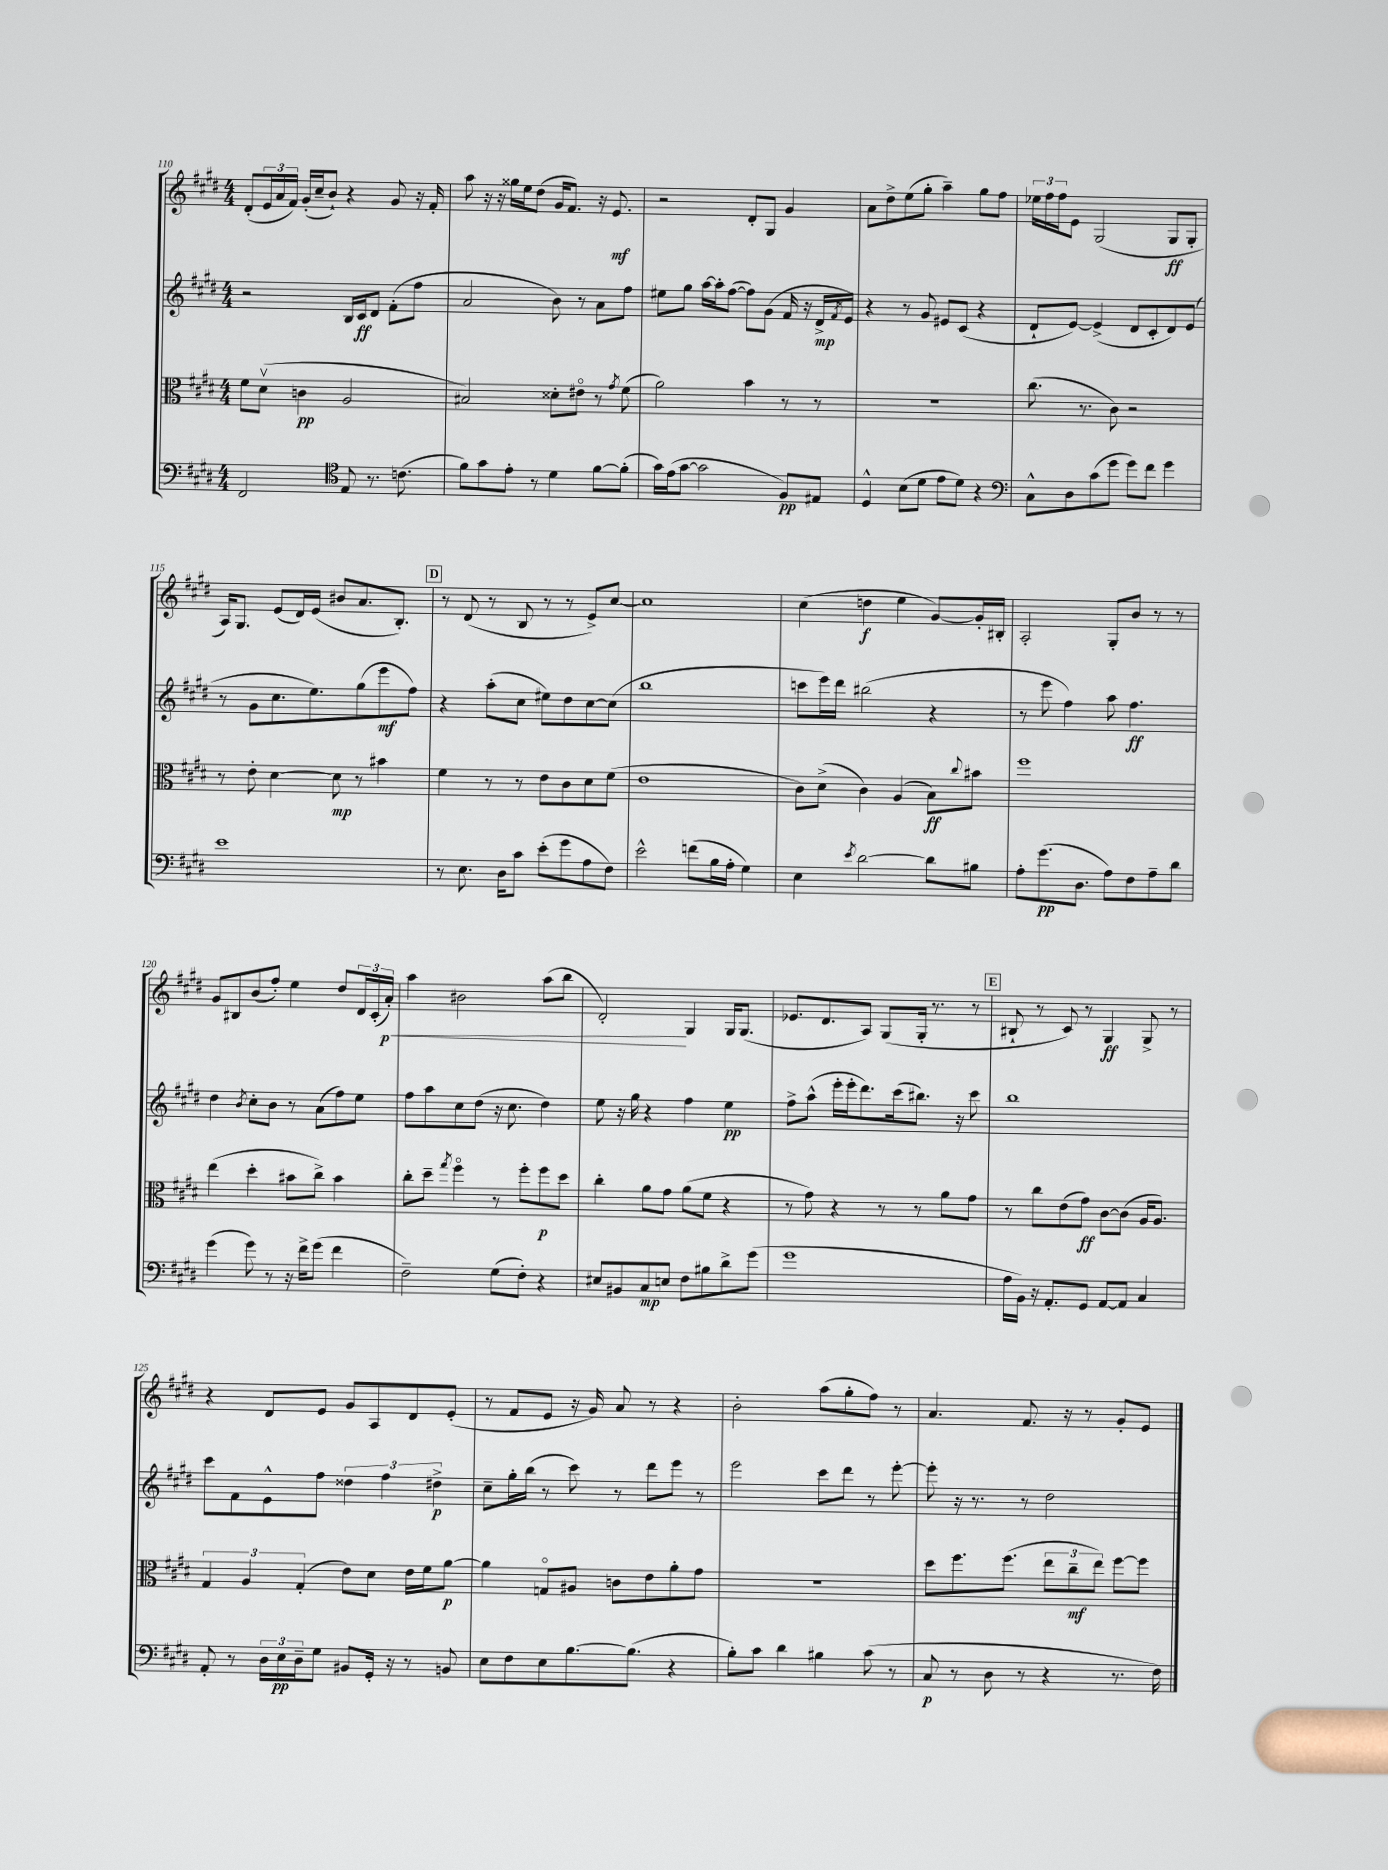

**kern	**dynam	**kern	**dynam	**kern	**dynam	**kern	**dynam
*part4	*part4	*part3	*part3	*part2	*part2	*part1	*part1
*staff4	*staff4	*staff3	*staff3	*staff2	*staff2	*staff1	*staff1
*clefF4	*	*clefC3	*	*clefG2	*	*clefG2	*
*k[f#c#g#d#]	*	*k[f#c#g#d#]	*	*k[f#c#g#d#]	*	*k[f#c#g#d#]	*
*M4/4	*	*M4/4	*	*M4/4	*	*M4/4	*
=110	=110	=110	=110	=110	=110	=110	=110
2FF#/	.	8f#\L	.	2r	.	(8d#'/L	.
.	.	(8d#v\J	.	.	.	24e/L	.
.	.	.	.	.	.	24a/	.
.	.	.	.	.	.	24f#/JJ)	.
.	.	4cn\	pp	.	.	(16g#'/LL	.
.	.	.	.	.	.	16cc#~/J	.
.	.	.	.	.	.	8b`/J)	.
*clefC4	*	*	*	*	*	*	*
8E/	.	2A/	.	16B/LL	.	4r	.
.	.	.	.	16c#/J	ff	.	.
8.r	.	.	.	8d#/J	.	.	.
.	.	.	.	(8f#'\L	.	8g#/	.
(8.cn\	.	.	.	.	.	.	.
.	.	.	.	8ff#\J	.	16r	.
.	.	.	.	.	.	16f#'/	.
=111	=111	=111	=111	=111	=111	=111	=111
8f#\L)	.	2B#X/)	.	2a/	.	8aa\	.
8g#\	.	.	.	.	.	16r	.
.	.	.	.	.	.	16r	.
8e'\J	.	.	.	.	.	16gg##X\LL	.
.	.	.	.	.	.	16ee\J	.
8r	.	.	.	.	.	(8dd#\J	.
4d#\	.	8d##X'\L	.	8b\)	.	16g#/KL	.
.	.	.	.	.	.	8.f#/J)	.
.	.	8e#X\J	.	8r	.	.	.
[8f#\L	.	8r	.	8a\L	.	16r	.
.	.	.	.	.	.	8.e/	mf
.	.	8qg#/	.	.	.	.	.
(8f#'\J]	.	(8f#\	.	8ff#\J	.	.	.
=112	=112	=112	=112	=112	=112	=112	=112
16g#\LL)	.	2a\)	.	8ee#X\L	.	2r	.
(16e\J	.	.	.	.	.	.	.
[8g#\J	.	.	.	8gg#\J	.	.	.
2g#\]	.	.	.	[16aa\LL	.	.	.
.	.	.	.	16aa'\J]	.	.	.
.	.	.	.	([8ff#\J	.	.	.
.	.	4b\	.	8ff#\L])	.	8d#'/L	.
.	.	.	.	(8g#\J	.	8G#/J	.
8F#/L)	pp	8r	.	16f#/	.	4g#/	.
.	.	.	.	16r	.	.	.
8E#X/J	.	8r	.	16d#^/LL	mp	.	.
.	.	.	.	8qf#/	.	.	.
.	.	.	.	16e/JJ)	.	.	.
=113	=113	=113	=113	=113	=113	=113	=113
4D#^^/	.	1r	.	4r	.	8a\L	.
.	.	.	.	.	.	8dd#^\	.
(8B\L	.	.	.	8r	.	(8ee\	.
8d#\J	.	.	.	8g#/	.	8gg#'\J	.
8e\L	.	.	.	8e#X/L	.	4aa~\)	.
8d#\J)	.	.	.	(8c#/J	.	.	.
4r	.	.	.	4r	.	8gg#\L	.
.	.	.	.	.	.	8ff#\J	.
=114	=114	=114	=114	=114	=114	=114	=114
*clefF4	*	*	*	*	*	*	*
8C#^^\L	.	(8.cc#\	.	8d#`/L	.	24ee-X\LL	.
.	.	.	.	.	.	24ff#\	.
.	.	.	.	.	.	24ff#\J	.
8D#\	.	.	.	[8e/J)	.	8e\J	.
.	.	8.r	.	.	.	.	.
(8c#\	.	.	.	(4e^/]	.	(2G#/	.
8g#\J	.	8c#\)	.	.	.	.	.
8g#\L)	.	2r	.	8d#/L	.	.	.
8f#\J	.	.	.	8c#'/	.	.	.
4g#\	.	.	.	8d#/)	.	8G#/L	ff
.	.	.	.	(8e/J	.	8G#'/J	.
!!LO:LB:g=z
=115	=115	=115	=115	=115	=115	=115	=115
1e	.	8r	.	8r	.	16A/KL)	.
.	.	.	.	.	.	8.G#/J	.
.	.	8e'\	.	8g#\L	.	.	.
.	.	[4d#\	.	8.cc#\	.	(8e/L	.
.	.	.	.	.	.	16d#/L)	.
.	.	.	.	8.ee\)	.	(16e/JJ	.
.	.	8d#\]	mp	.	.	8b#X/L	.
.	.	8r	.	(8gg#\	.	8.a/	.
.	.	4b#X\	.	8eee\	mf	.	.
.	.	.	.	.	.	8.B'/J)	.
.	.	.	.	8ff#\J)	.	.	.
!!LO:REH:place=s1:t=D
=116	=116	=116	=116	=116	=116	=116	=116
8r	.	4f#\	.	4r	.	8r	.
8.E\	.	.	.	.	.	(8d#/	.
.	.	8r	.	(8aa'\L	.	8r	.
16D#\KL	.	.	.	.	.	.	.
8c#\J	.	8r	.	8cc#\J	.	8B/	.
(8e'\L	.	8e\L	.	8ee#X\L)	.	8r	.
8g#\	.	8c#\	.	8dd#\	.	8r	.
8A\	.	8d#\	.	[8cc#\	.	8e^/L)	.
8F#\J)	.	(8f#\J	.	(8cc#\J]	.	[8cc#/J	.
=117	=117	=117	=117	=117	=117	=117	=117
2e^^\	.	1e	.	1bb	.	1cc#]	.
(8fn\L	.	.	.	.	.	.	.
16B\L	.	.	.	.	.	.	.
16A'\JJ	.	.	.	.	.	.	.
4G#\)	.	.	.	.	.	.	.
=118	=118	=118	=118	=118	=118	=118	=118
4E\	.	8c#\L)	.	8cccn\L	.	(4cc#\	.
.	.	(8d#^\J	.	16eee\L)	.	.	.
.	.	.	.	16ddd#\JJ	.	.	.
8qe/	.	.	.	.	.	.	.
[2d#\	.	4c#\)	.	(2bb#X\	.	4ddn\	f
.	.	(4A/	.	.	.	4ee\	.
8d#\L]	.	8B\L)	ff	4r	.	[8g#/L)	.
.	.	8qqcc#/	.	.	.	.	.
8B#X\J	.	8b#X\J	.	.	.	16g#'/L]	.
.	.	.	.	.	.	16B#X'/JJ	.
=119	=119	=119	=119	=119	=119	=119	=119
8A'\L	.	1ff#	.	8r	.	2A'/	.
(8.g#\	pp	.	.	8eee\	.	.	.
.	.	.	.	4ff#\)	.	.	.
8.D#\J	.	.	.	.	.	.	.
8A\L)	.	.	.	8aa\	.	8G#'/L	.
8F#\	.	.	.	4.ff#\	ff	8b/J	.
8A~\	.	.	.	.	.	8r	.
8d#\J	.	.	.	.	.	8r	.
!!LO:LB:g=z
=120	=120	=120	=120	=120	=120	=120	=120
(4g#\	.	(4ee\	.	4dd#\	.	8g#/L	.
.	.	.	.	.	.	8B#X/	.
.	.	.	.	8qb/	.	.	.
8g#\)	.	4dd#'\	.	8cc#'\L	.	(8b/	.
8r	.	.	.	8b\J	.	8ff#'/J)	.
16r	.	8b#X\L	.	8r	.	4ee\	.
16f#^\KL	.	.	.	.	.	.	.
(8g#\J	.	8cc#^\J)	.	(8a\L	.	.	.
4f#\	.	4b#\	.	8ff#\)	.	8dd#/L	.
.	.	.	.	8ee\J	.	24d#/L	.
.	.	.	.	.	.	(24c#'/	.
!	!	!	!	!	!	!	!LO:HP:b
.	.	.	.	.	.	24a'/JJ)	< p
=121	=121	=121	=121	=121	=121	=121	=121
2F#~\)	.	8cc#'\L	.	8ff#\L	.	4aa\	.
.	.	8dd#~\J	.	8aa\	.	.	.
.	.	8qgg#/	.	.	.	.	.
.	.	4ff#\	.	8cc#\	.	2b#X\	.
.	.	.	.	(8dd#\J	.	.	.
(8G#\L	.	8r	.	16r	.	.	.
.	.	.	.	8.cc#\	.	.	.
8F#'\J)	.	8ff#'\L	.	.	.	.	.
4r	.	8ff#\	p	4dd#\)	.	(8aa\L	.
.	.	8dd#\J	.	.	.	8bb\J	.
=122	=122	=122	=122	=122	=122	=122	=122
8E#X/L	.	4cc#'\	.	8ee\	.	2d#'/)	.
8BB#X/	.	.	.	16r	.	.	.
.	.	.	.	16gg#\	.	.	.
8C#/	mp	8a\L	.	4r	.	.	.
8En/J	.	8g#\J	.	.	.	.	.
8F#\L	.	(8a\L	.	4ff#\	.	4G#/	[
8B#X\	.	8f#\J	.	.	.	.	.
8d#^\	.	4r	.	4ee\	pp	16G#/KL	.
.	.	.	.	.	.	(8.G#/J	.
(8g#\J	.	.	.	.	.	.	.
=123	=123	=123	=123	=123	=123	=123	=123
1g#	.	8r	.	8ff#^\L	.	8.e-X/L	.
.	.	8g#\)	.	(8aa^^\J	.	.	.
.	.	.	.	.	.	8.d#/	.
.	.	4r	.	16eee'\LL	.	.	.
.	.	.	.	16eee'\J	.	.	.
.	.	.	.	8.ddd#\)	.	8A/J)	.
.	.	8r	.	.	.	(8G#/L	.
.	.	.	.	(16ccc#\k	.	.	.
.	.	8r	.	8.bb#X\J)	.	16G#'/Jk	.
.	.	.	.	.	.	8.r	.
.	.	8a\L	.	.	.	.	.
.	.	.	.	16r	.	.	.
.	.	8g#\J	.	8ccc#\	.	8r	.
!!LO:REH:place=s1:t=E
=124	=124	=124	=124	=124	=124	=124	=124
16A\LL	.	8r	.	1bb	.	8B#X`/	.
16BB\JJ)	.	.	.	.	.	.	.
16r	.	8cc#\L	.	.	.	8r	.
8.AA'/L	.	.	.	.	.	.	.
.	.	(8e\	.	.	.	8c#/)	.
8GG#/J	.	8g#\J)	ff	.	.	8r	.
[8AA/L	.	[8c#\L	.	.	.	4G#/	ff
8AA/J]	.	(8c#\J]	.	.	.	.	.
4C#/	.	16A/KL	.	.	.	8G#^/	.
.	.	8.A/J)	.	.	.	.	.
.	.	.	.	.	.	8r	.
!!LO:LB:g=z
=125	=125	=125	=125	=125	=125	=125	=125
8AA'/	.	6G#/	.	8ccc#\L	.	4r	.
8r	.	.	.	8f#\	.	.	.
.	.	6A/	.	.	.	.	.
24D#\LL	.	.	.	8e^^\	.	8d#/L	.
24E\	pp	.	.	.	.	.	.
24D#~\J	.	(6G#'/	.	.	.	.	.
8G#\J	.	.	.	8ff#\J	.	8e/J	.
8BB#X/L	.	8e\L)	.	6dd##X\	.	8g#/L	.
16GG#'/Jk	.	8d#\J	.	.	.	8A/	.
.	.	.	.	6ff#\	.	.	.
16r	.	.	.	.	.	.	.
8r	.	16e\LL	.	.	.	8d#/	.
.	.	16f#\J	.	.	.	.	.
.	.	.	.	6dd#X^\	p	.	.
8BBn/	.	[8a\J	p	.	.	(8e'/J	.
=126	=126	=126	=126	=126	=126	=126	=126
8E\L	.	4a\]	.	8cc#~\L	.	8r	.
8F#\	.	.	.	16gg#'\L	.	8f#/L	.
.	.	.	.	(16bb\JJ	.	.	.
8E\	.	8Gn/L	.	8r	.	8e/J	.
[8.B\	.	8A#X/J	.	8ccc#\)	.	16r	.
.	.	.	.	.	.	16g#/)	.
.	.	8cn\L	.	8r	.	8a/	.
(8.B\J]	.	.	.	.	.	.	.
.	.	8e\	.	8ddd#\L	.	8r	.
4r	.	8a'\	.	8eee\J	.	4r	.
.	.	8g#\J	.	8r	.	.	.
=127	=127	=127	=127	=127	=127	=127	=127
8B'\L)	.	1r	.	2eee\	.	2b'\	.
8c#\J	.	.	.	.	.	.	.
4d#\	.	.	.	.	.	.	.
4B#X\	.	.	.	8ccc#\L	.	(8aa\L	.
.	.	.	.	8ddd#\J	.	8gg#'\	.
(8c#\	.	.	.	8r	.	8ff#\J)	.
8r	.	.	.	[8eee'\	.	8r	.
=128	=128	=128	=128	=128	=128	=128	=128
8C#/	p	8dd#\L	.	8eee'\]	.	4.a/	.
8r	.	8.ff#\	.	16r	.	.	.
.	.	.	.	8.r	.	.	.
8D#\	.	.	.	.	.	.	.
.	.	(8.ff#\J	.	.	.	.	.
8r	.	.	.	8r	.	8.f#/	.
4r	.	12ee\L	.	2dd#\	.	.	.
.	.	.	.	.	.	16r	.
.	.	12cc#~\	mf	.	.	.	.
.	.	.	.	.	.	8r	.
.	.	12ee\J)	.	.	.	.	.
8.r	.	[8ff#\L	.	.	.	8g#'/L	.
.	.	8ff#\J]	.	.	.	8e/J	.
16F#\)	.	.	.	.	.	.	.
==	==	==	==	==	==	==	==
*-	*-	*-	*-	*-	*-	*-	*-
